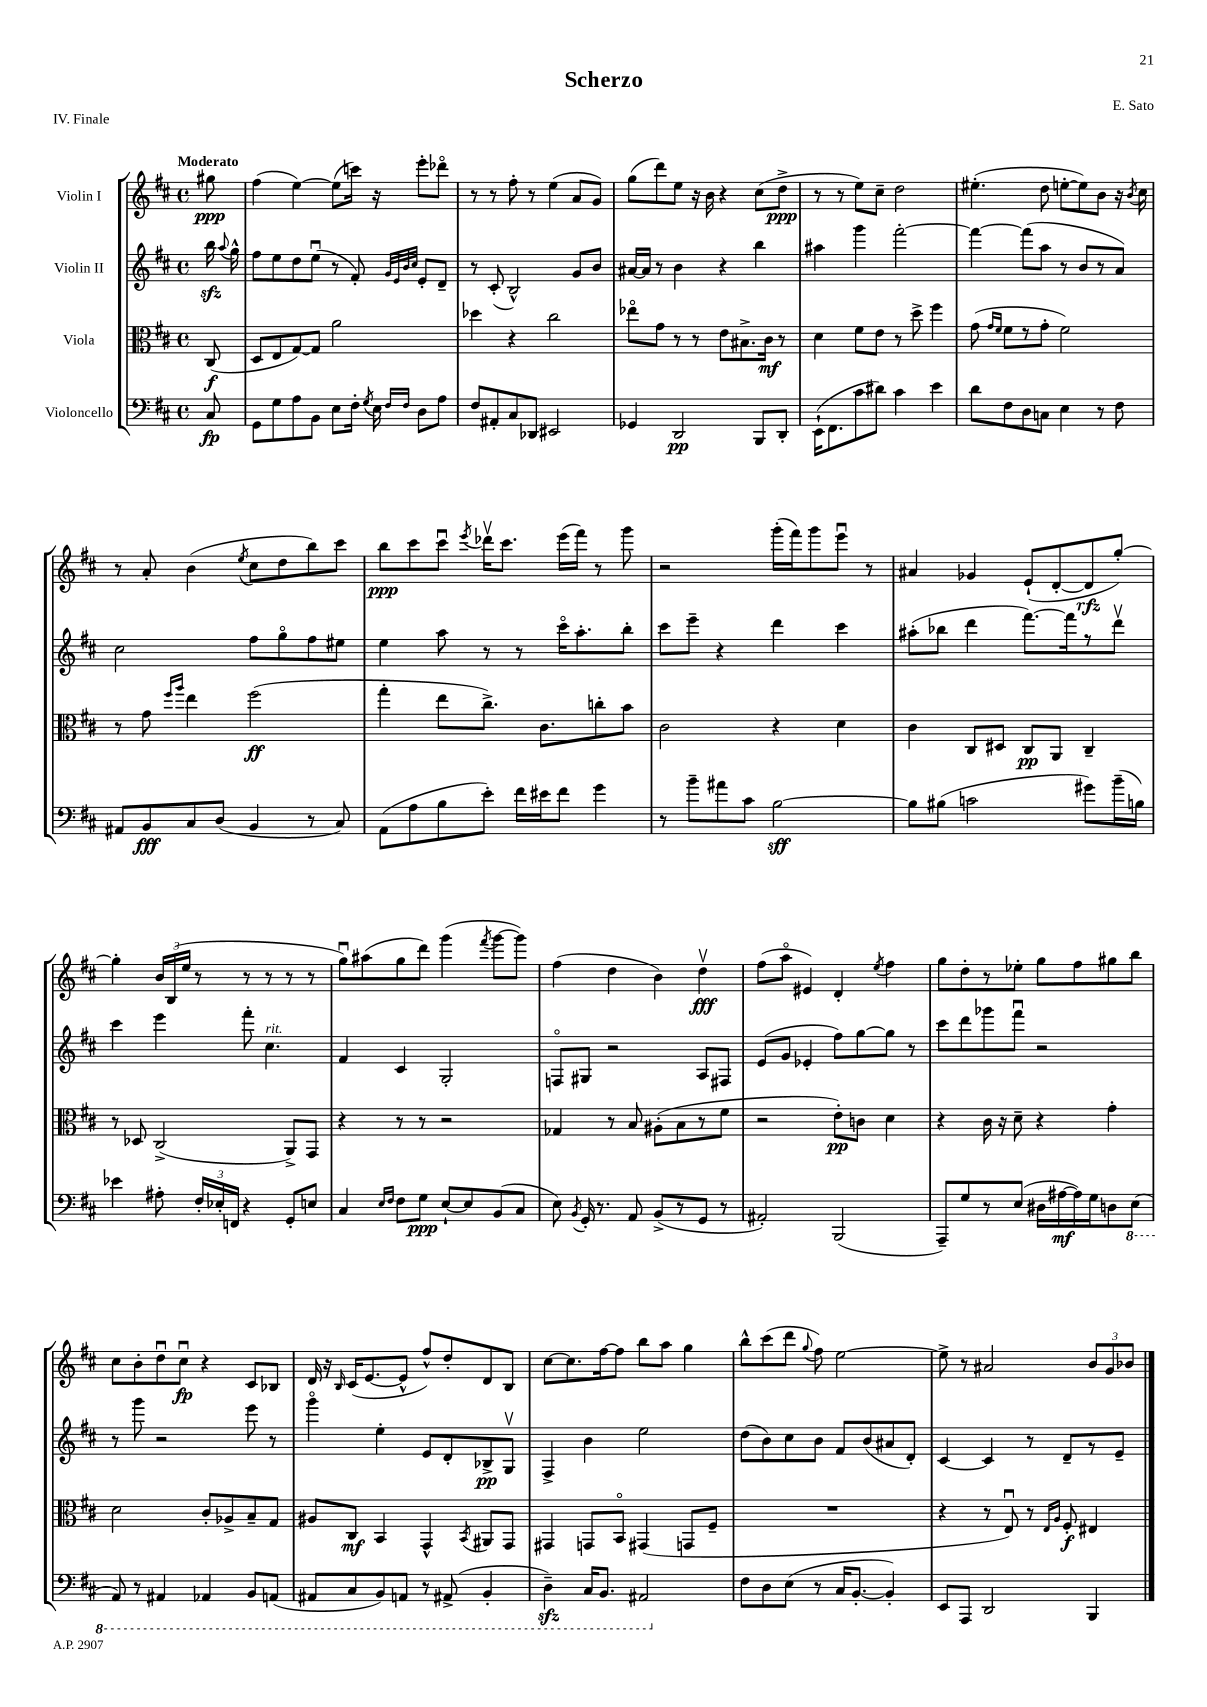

**kern	**dynam	**kern	**dynam	**kern	**dynam	**kern	**dynam
*part4	*part4	*part3	*part3	*part2	*part2	*part1	*part1
*staff4	*staff4	*staff3	*staff3	*staff2	*staff2	*staff1	*staff1
*I"Violoncello	*	*I"Viola	*	*I"Violin II	*	*I"Violin I	*
*clefF4	*	*clefC3	*	*clefG2	*	*clefG2	*
*k[f#c#]	*	*k[f#c#]	*	*k[f#c#]	*	*k[f#c#]	*
*M4/4	*	*M4/4	*	*M4/4	*	*M4/4	*
*met(c)	*	*met(c)	*	*met(c)	*	*met(c)	*
=	=	=	=	=	=	=	=
!	!	!	!	!	!	!LO:TX:a:B:t=Moderato	!
8C#/	fp	(8C#/	f	16bbzz\	.	8gg#X\	ppp
.	.	.	.	8qqaa/	.	.	.
.	.	.	.	16gg^^\	.	.	.
=1	=1	=1	=1	=1	=1	=1	=1
8GG\L	.	8D/L	.	8ff#\L	.	(4ff#\	.
8G\	.	8E/	.	8ee\	.	.	.
8A\	.	[8G/)	.	8dd\	.	[4ee\)	.
8BB\J	.	8G/J]	.	(8eeu\J	.	.	.
8E\L	.	2a\	.	8r	.	(8ee\L]	.
16F#'\Jk	.	.	.	8f#'/)	.	16cccn\Jk)	.
8qG/	.	.	.	.	.	.	.
16E\	.	.	.	.	.	16r	.
.	.	.	.	32qqg/LLL	.	.	.
.	.	.	.	32qqe/	.	.	.
16qqF#/LL	.	.	.	32qqb/	.	.	.
16qqF#/JJ	.	.	.	32qqcc#/JJJ	.	.	.
8D\L	.	.	.	8e'/L	.	8eee'\L	.
8A\J	.	.	.	8d~/J	.	8ddd-X\J	.
=2	=2	=2	=2	=2	=2	=2	=2
8F#/L	.	4dd-X\	.	8r	.	8r	.
8AA#X'/	.	.	.	(8c#'/	.	8r	.
8C#/	.	4r	.	2B^^/)	.	8ff#'\	.
8DD-X/J	.	.	.	.	.	8r	.
2EE#X/	.	2cc#\	.	.	.	(4ee\	.
.	.	.	.	8g/L	.	8a/L	.
.	.	.	.	8b/J	.	8g/J)	.
=3	=3	=3	=3	=3	=3	=3	=3
4GG-X/	.	8ee-X\L	.	[16a#X/LL	.	(8gg\L	.
.	.	.	.	16a#/JJ]	.	.	.
.	.	8g\J	.	8r	.	8ddd\)	.
2DD/	pp	8r	.	4b\	.	8ee\J	.
.	.	8r	.	.	.	16r	.
.	.	.	.	.	.	16b\	.
.	.	8e\L	.	4r	.	4r	.
.	.	8.B#X^\	.	.	.	.	.
8BBB/L	.	.	.	4bb\	.	(8cc#\L	.
.	.	16c#\Jk	mf	.	.	.	.
8DD'/J	.	8r	.	.	.	8dd^\J	ppp
=4	=4	=4	=4	=4	=4	=4	=4
(16EE`\KL	.	4d\	.	4aa#X\	.	8r	.
8.FF#\	.	.	.	.	.	.	.
.	.	.	.	.	.	8r	.
8c#\	.	8f#\L	.	4ggg\	.	8ee\L)	.
8d#X\J)	.	8e\J	.	.	.	8cc#~\J	.
4c#\	.	8r	.	[2fff#'\	.	2dd\	.
.	.	8dd^\	.	.	.	.	.
4e\	.	4ff#\	.	.	.	.	.
=5	=5	=5	=5	=5	=5	=5	=5
8d\L	.	(8g\	.	4fff#\_	.	(4.ee#X'\	.
.	.	16qqg/LL	.	.	.	.	.
.	.	16qqf#/JJ	.	.	.	.	.
8F#\	.	8f#\L	.	.	.	.	.
8D\	.	8r	.	(8fff#\L]	.	.	.
8Cn\J	.	8g'\J	.	8aa\J	.	8dd\	.
4E\	.	2f#\)	.	8r	.	[8een'\L	.
.	.	.	.	8b/L	.	8ee\])	.
8r	.	.	.	8r	.	8b\J	.
8F#\	.	.	.	8a/J)	.	16r	.
.	.	.	.	.	.	8qb/	.
.	.	.	.	.	.	16cc#\	.
!!LO:LB:g=z
=6	=6	=6	=6	=6	=6	=6	=6
8AA#X/L	.	8r	.	2cc#\	.	8r	.
8BB/	fff	8g\	.	.	.	8a'/	.
.	.	16qqff#/LL	.	.	.	.	.
.	.	16qqaa/JJ	.	.	.	.	.
8C#/	.	4ee\	.	.	.	(4b\	.
(8D/J	.	.	.	.	.	.	.
.	.	.	.	.	.	8qee/	.
4BB/	.	(2ff#\	ff	8ff#\L	.	8cc#\L	.
.	.	.	.	8gg\	.	8dd\	.
8r	.	.	.	8ff#\	.	8bb\)	.
8C#/)	.	.	.	8ee#X\J	.	8ccc#\J	.
=7	=7	=7	=7	=7	=7	=7	=7
(8AA\L	.	4gg'\	.	4ee\	.	8bb\L	ppp
8A\	.	.	.	.	.	8ccc#\	.
8B\	.	8ee\L	.	8aa\	.	8ccc#u\J	.
.	.	.	.	.	.	8qeee/	.
8e'\J)	.	8.cc#^\J)	.	8r	.	16ddd-Xv\KL	.
.	.	.	.	.	.	8.ccc#\J	.
16f#\LL	.	.	.	8r	.	.	.
16e#X\J	.	8.c#\L	.	.	.	.	.
8f#\J	.	.	.	16ccc#\KL	.	(16eee\LL	.
.	.	.	.	8.aa'\	.	16fff#\JJ)	.
4g\	.	8ccn'\	.	.	.	8r	.
.	.	8b\J	.	8bb'\J	.	8ggg\	.
=8	=8	=8	=8	=8	=8	=8	=8
8r	.	2c#\	.	8ccc#\L	.	2r	.
8b~\L	.	.	.	8eee~\J	.	.	.
8a#X\	.	.	.	4r	.	.	.
8c#\J	.	.	.	.	.	.	.
[2B\	sff	4r	.	4ddd\	.	(16ggg'\LL	.
.	.	.	.	.	.	16fff#\J)	.
.	.	.	.	.	.	8ggg\	.
.	.	4d\	.	4ccc#\	.	8eeeu\J	.
.	.	.	.	.	.	8r	.
=9	=9	=9	=9	=9	=9	=9	=9
8B\L]	.	4c#\	.	(8aa#X'\L	.	4a#X/	.
(8B#X\J	.	.	.	8bb-X\J	.	.	.
2cn\	.	8C#/L	.	4ddd\	.	4g-X/	.
.	.	8D#X/J	.	.	.	.	.
.	.	8C#/L	pp	[8.fff#\L)	.	(8e`/L	.
.	.	8AA/J	.	.	.	[8d'/	.
.	.	.	.	16fff#\k]	.	.	.
8g#X\L)	.	4C#~/	.	8r	.	8d/]	rfz
(16b~\L	.	.	.	8dddv\J	.	[8gg'/J)	.
16Bn\JJ)	.	.	.	.	.	.	.
!!LO:LB:g=z
=10	=10	=10	=10	=10	=10	=10	=10
4e-X\	.	8r	.	4ccc#\	.	4gg'\]	.
.	.	8D-X/	.	.	.	.	.
8A#X'\	.	(2C#^/	.	4eee\	.	24b/LL	.
.	.	.	.	.	.	(24B/	.
.	.	.	.	.	.	24ee/JJ	.
24F#'/LL	.	.	.	.	.	8r	.
24E-X'/	.	.	.	.	.	.	.
24FFn/JJ	.	.	.	.	.	.	.
4r	.	.	.	8fff#'\	.	8r	.
!	!	!	!	!LO:TX:a:i:t=rit.	!	!	!
.	.	.	.	4.cc#\	.	8r	.
8GG'/L	.	8AA^/L)	.	.	.	8r	.
8En/J	.	8GG/J	.	.	.	8r	.
=11	=11	=11	=11	=11	=11	=11	=11
4C#/	.	4r	.	4f#/	.	8ggu\L)	.
.	.	.	.	.	.	(8aa#X\	.
16qqE/LL	.	.	.	.	.	.	.
16qqF#/JJ	.	.	.	.	.	.	.
8F#\L	.	8r	.	4c#/	.	8gg\	.
8G\J	ppp	8r	.	.	.	8ddd\J)	.
[8E`/L	.	2r	.	2G'/	.	(4ggg\	.
8E/]	.	.	.	.	.	.	.
.	.	.	.	.	.	8qfff#/	.
(8BB/	.	.	.	.	.	[8ggg\L	.
8C#/J	.	.	.	.	.	8ggg\J])	.
=12	=12	=12	=12	=12	=12	=12	=12
8E\)	.	4G-X/	.	8Fn/L	.	(4ff#\	.
8qBB/	.	.	.	.	.	.	.
16GG'/	.	.	.	8G#X/J	.	.	.
8.r	.	.	.	.	.	.	.
.	.	8r	.	2r	.	4dd\	.
8AA/	.	8B/	.	.	.	.	.
(8BB^/L	.	(8A#X'\L	.	.	.	4b\)	.
8r	.	8B\	.	.	.	.	.
8GG/J	.	8r	.	8A/L	.	4ddv\	fff
8r	.	8f#\J	.	8F#X/J	.	.	.
=13	=13	=13	=13	=13	=13	=13	=13
2AA#X'/)	.	2r	.	(8e/L	.	(8ff#\L	.
.	.	.	.	8g/J	.	8aa\J	.
.	.	.	.	4e-X'/	.	4e#X/)	.
(2BBB/	.	8e'\L)	pp	8ff#\L)	.	4d'/	.
.	.	8cn\J	.	[8gg\	.	.	.
.	.	.	.	.	.	8qee/	.
.	.	4d\	.	8gg\J]	.	4ff#\	.
.	.	.	.	8r	.	.	.
=14	=14	=14	=14	=14	=14	=14	=14
8AAA~/L)	.	4r	.	8ccc#\L	.	8gg\L	.
8G/	.	.	.	8ddd\	.	8dd'\	.
8r	.	16c#\	.	8ggg-X\	.	8r	.
.	.	16r	.	.	.	.	.
(8E/J	.	8d~\	.	8fff#u\J	.	8ee-X'\J	.
16D#X\LL	.	4r	.	2r	.	8gg\L	.
[16A#X\	mf	.	.	.	.	.	.
16A#\])	.	.	.	.	.	8ff#\	.
16G\J	.	.	.	.	.	.	.
8Dn\	.	4g'\	.	.	.	8gg#X\	.
*8ba	*	*	*	*	*	*	*
(8EE\J	.	.	.	.	.	8bb\J	.
!!LO:LB:g=z
=15	=15	=15	=15	=15	=15	=15	=15
8AAA/)	.	2d\	.	8r	.	8cc#\L	.
8r	.	.	.	8ggg\	.	8b'\	.
4AAA#X/	.	.	.	2r	.	8ddu\	.
.	.	.	.	.	.	8cc#u\J	fp
4AAA-X/	.	8c#'/L	.	.	.	4r	.
.	.	8A-X^/	.	.	.	.	.
8BBB/L	.	8B~/	.	8eee\	.	8c#/L	.
(8AAAn/J	.	8G/J	.	8r	.	8B-X/J	.
=16	=16	=16	=16	=16	=16	=16	=16
8AAA#X/L	.	8A#X/L	.	4ggg\	.	16d/	.
.	.	.	.	.	.	16r	.
.	.	.	.	.	.	16qqB/	.
8CC#/	.	8C#/J	mf	.	.	(16c#/KL	.
.	.	.	.	.	.	[8.e/	.
8BBB/)	.	4BB/	.	4ee'\	.	.	.
8AAAn/J	.	.	.	.	.	8e^^/J]	.
8r	.	4GG^^/	.	8e/L	.	8ff#^^/L)	.
(8AAA#X^/	.	.	.	8d'/	.	8dd'/	.
.	.	8qBB/	.	.	.	.	.
4BBB'/	.	8AA#X/L	.	8B-X^/	pp	8d/	.
.	.	8GG/J	.	8Gv/J	.	8B/J	.
=17	=17	=17	=17	=17	=17	=17	=17
4DDzz~\)	.	4GG#X/	.	4F#^/	.	[8cc#\L	.
.	.	.	.	.	.	8.cc#\]	.
16CC#/KL	.	8GGn/L	.	4b\	.	.	.
8.BBB/J	.	.	.	.	.	[16ff#\k	.
.	.	8BB/J	.	.	.	8ff#\J]	.
2AAA#X/	.	(4GG#X/	.	2ee\	.	8bb\L	.
.	.	.	.	.	.	8aa\J	.
.	.	8GGn/L	.	.	.	4gg\	.
.	.	8F#~/J	.	.	.	.	.
=18	=18	=18	=18	=18	=18	=18	=18
*X8ba	*	*	*	*	*	*	*
8F#\L	.	1r	.	(8dd\L	.	8bb^^\L	.
8D\	.	.	.	8b\)	.	(8ccc#\	.
(8E\J	.	.	.	8cc#\	.	8ddd\J	.
.	.	.	.	.	.	8qqgg/	.
8r	.	.	.	8b\J	.	8ff#\)	.
16C#/KL	.	.	.	8f#/L	.	[2ee\	.
[8.BB'/J	.	.	.	.	.	.	.
.	.	.	.	(8b/	.	.	.
4BB'/])	.	.	.	8a#X/	.	.	.
.	.	.	.	8d'/J)	.	.	.
=19	=19	=19	=19	=19	=19	=19	=19
8EE/L	.	4r	.	[4c#/	.	8ee^\]	.
8AAA/J	.	.	.	.	.	8r	.
2DD/	.	8r	.	4c#/]	.	2a#X/	.
.	.	8Eu/)	.	.	.	.	.
.	.	8r	.	8r	.	.	.
.	.	16qqE/LL	.	.	.	.	.
.	.	16qqA/JJ	.	.	.	.	.
.	.	8F#'/	f	8d~/L	.	.	.
4BBB/	.	4E#X/	.	8r	.	12b/L	.
.	.	.	.	.	.	12g/	.
.	.	.	.	8e~/J	.	.	.
.	.	.	.	.	.	12b-X/J	.
==	==	==	==	==	==	==	==
*-	*-	*-	*-	*-	*-	*-	*-
